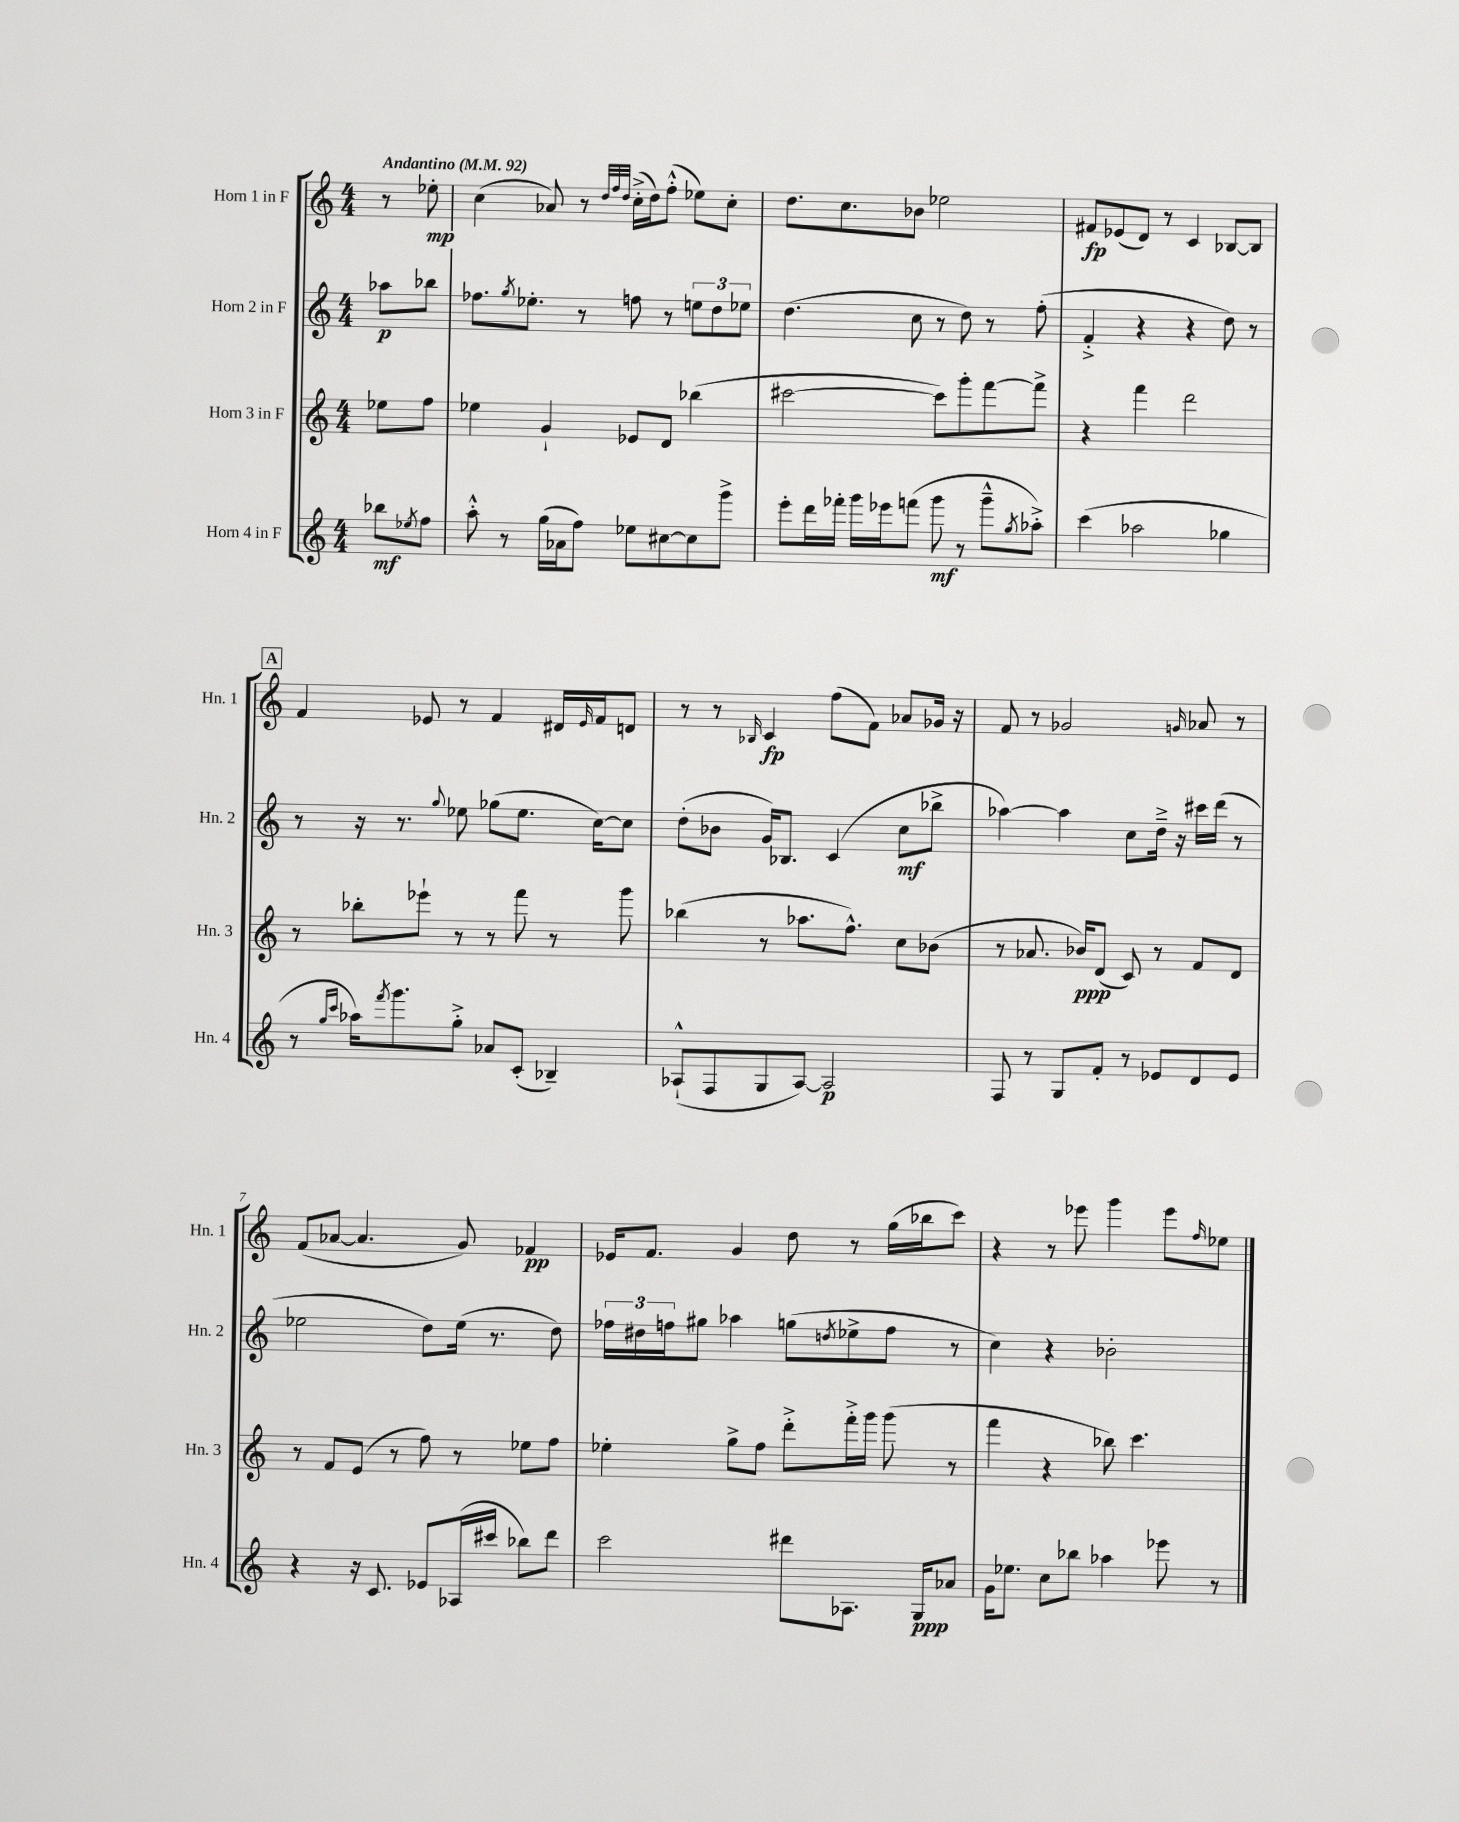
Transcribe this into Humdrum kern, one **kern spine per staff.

**kern	**kern	**kern	**kern
*staff4	*staff3	*staff2	*staff1
*clefG2	*clefG2	*clefG2	*clefG2
*k[]	*k[]	*k[]	*k[]
*M4/4	*M4/4	*M4/4	*M4/4
*MM92	*MM92	*MM92	*MM92
8bb-	8ee-	8aa-	8r
8qee-	.	.	.
8ff	8ff	8bb-	8ee-'
=	=	=	=
8aa'^^	4ee-	8.ff-	(4cc
8r	.	.	.
.	.	8qgg	.
.	.	8.ee-'	.
(16gg	4g`	.	8a-)
16a-	.	.	.
8ff)	.	8r	8r
.	.	.	32qqdd
.	.	.	32qqff
.	.	.	32qqdd
8ee-	8e-	8ff	(16cc'^
.	.	.	16dd)
[8cc#	8d	8r	(8ff'^^
8cc#]	(4bb-	12ee	8ee-)
.	.	12dd	.
8ggg^	.	.	8cc'
.	.	12ee-	.
=	=	=	=
8eee'	[2ccc#	(4.dd	8.dd
16ddd	.	.	.
16fff-'	.	.	8.cc
16ggg	.	.	.
16eee-	.	.	.
(8fff	.	8cc	8b-
8ggg	8ccc#])	8r	2ee-
8r	8ggg'	8dd)	.
8ggg~^^	[8fff	8r	.
8qgg	.	.	.
8aa-'^)	8fff^]	(8ff'	.
=	=	=	=
(4ccc	4r	4f'^	8f#
.	.	.	(8e-
2aa-	4fff	4r	8d)
.	.	.	8r
.	2ddd	4r	4c
4gg-	.	8dd)	[8B-
.	.	8r	8B-]
=	=	=	=
8r	8r	8r	4f
16qqgg	.	.	.
16qqccc	.	.	.
16aa-)	8bb-'	16r	.
8qfff	.	.	.
8.ggg	.	8.r	.
.	8eee-`	.	8e-
.	.	8qqgg	.
8gg'^	8r	8ee-	8r
8a-	8r	(8gg-	4f
(8c'	8fff	8.ee-	.
4B-~)	8r	.	16d#
.	.	.	16qqe-
.	.	[16cc)	16f
.	8ggg	8cc]	8d
=	=	=	=
(8A-`^^	(4bb-	(8dd'	8r
8F	.	8b-	8r
.	.	.	16qqB-
8G	8r	16g)	4c
.	.	8.B-	.
[8A-)	8.aa-	.	.
2A-]	.	(4c	(8ff
.	8.ff^^)	.	.
.	.	.	8f)
.	8cc	8cc	8a-
.	(8b-	8bb-^	16g-
.	.	.	16r
=	=	=	=
8F	8r	[4aa-)	8f
8r	8.a-	.	8r
8G	.	4aa-]	2g-
.	16b-)	.	.
8f'	(8d	.	.
8r	8c)	8cc	.
8e-	8r	16dd~^	.
.	.	16r	.
.	.	.	16qqg
8d	8f	16ccc#	8a-
.	.	(16ddd	.
8e-	8d	8r	8r
=	=	=	=
4r	8r	2ee-	(8f
.	8f	.	[8a-
16r	(8e	.	4.a-]
8.c	.	.	.
.	8r	.	.
8e-	8ff)	8dd)	.
(16A-	8r	(16ee-	8g)
16ccc#	.	8.r	.
8bb-)	8ee-	.	4f-
8ddd	8ff	8dd)	.
=	=	=	=
2ccc	4ee-'	24ff-	16e-
.	.	24dd#	.
.	.	.	8.f
.	.	24ff	.
.	.	8gg#	.
.	8gg^	4aa-	4g
.	8ff	.	.
8ddd#	8ddd'^	(8gg	8dd
.	.	8qdd	.
8.A-	16fff'^	8ee-^	8r
.	16ggg	.	.
.	(8ggg	8ff	(16gg
16G	.	.	16bb-
8a-	8r	8r	8ccc)
=	=	=	=
16g	4fff	4cc)	4r
8.ee-	.	.	.
8cc	4r	4r	8r
8bb-	.	.	8eee-
4aa-	8bb-)	2b-'	4ggg
.	4.ccc	.	.
8eee-	.	.	8eee-
.	.	.	16qqff
8r	.	.	8ee-
==	==	==	==
*-	*-	*-	*-
